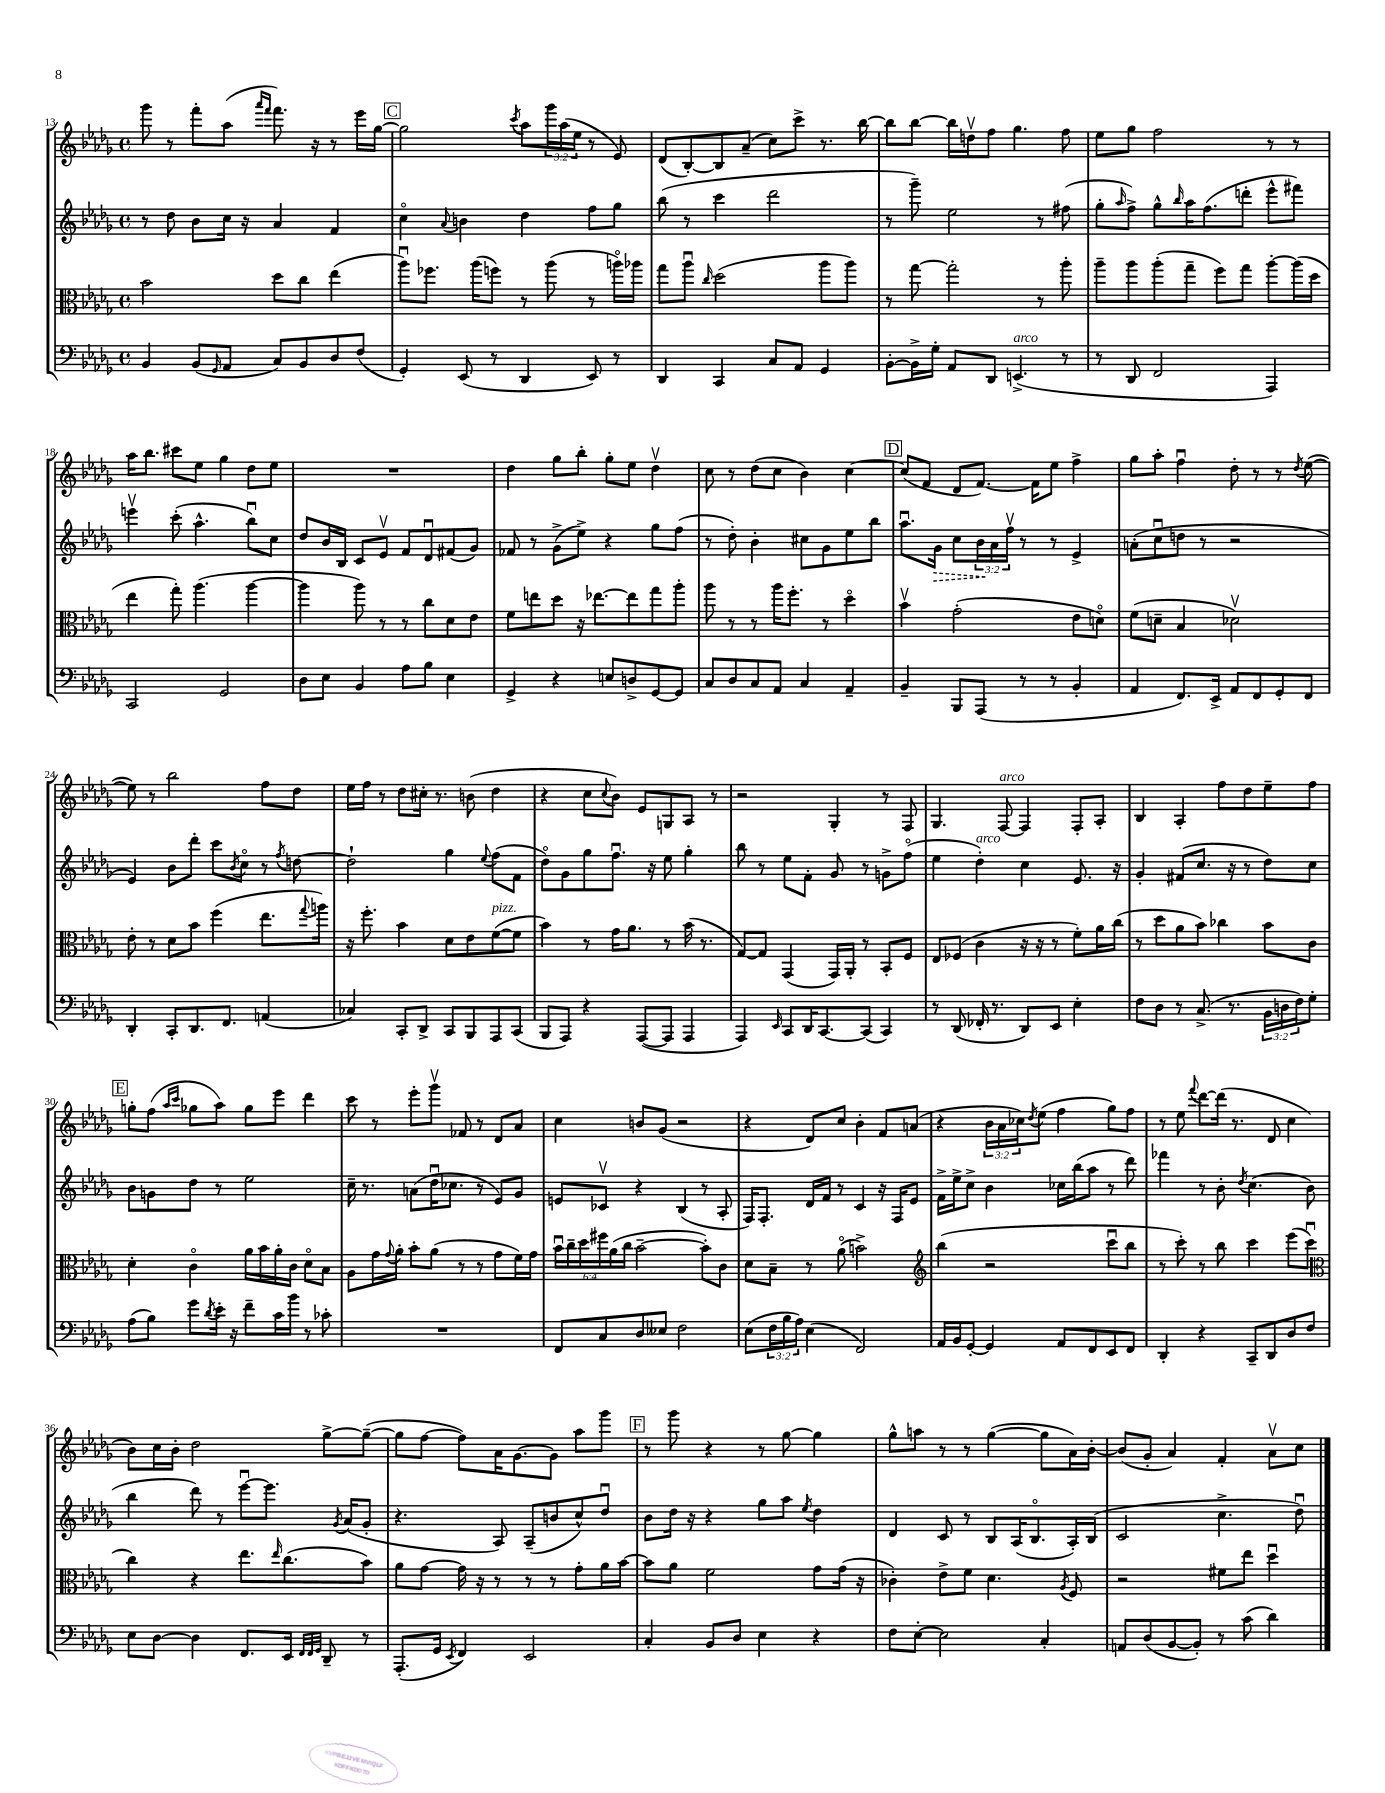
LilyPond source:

<<
\new StaffGroup <<
\new Staff = "s0" {
    \clef treble \key des \major \defaultTimeSignature \time 4/4 \override Staff.TupletNumber.text = #tuplet-number::calc-fraction-text
    ges'''8 r8 f'''8-. aes''8( \grace { aes'''16 f'''16 } f'''8.) r16 r8 ees'''16 ges''16~ |
    \mark \markup { \box "C" } ges''2 \acciaccatura { c'''8 } aes''8 \tuplet 3/2 { ges'''16 aes''16( ees''16 } r8 ees'8) |
    des'8( bes8~-.) bes8 aes'8--( c''8) c'''8-> r8. bes''16~ |
    bes''8 bes''8~ bes''16 d''16\upbow f''8 ges''4. f''8 |
    ees''8 ges''8 f''2 r8 r8 |
    aes''16 bes''8. cis'''8 ees''8 ges''4 des''8 ees''8 |
    R1 |
    des''4 ges''8 bes''8-. ges''8-. ees''8 des''4\upbow |
    c''8 r8 des''8( c''8 bes'4) c''4~ |
    \mark \markup { \box "D" } c''8( f'8 des'8 f'8.~) f'16 ees''8 f''4-> |
    ges''8 aes''8-. f''4\downbow des''8-. r8 r8 \acciaccatura { des''8 } ees''8~( |
    ees''8) r8 bes''2 f''8 des''8 |
    ees''16 f''16 r8 des''8 cis''16-. r8. b'8( des''4 |
    r4 c''8 \appoggiatura { c''8 } bes'8) ees'8 g8 aes8 r8 |
    r2 ges4-. r8 f8 |
    ges4. f8~^\markup { \italic "arco" } f4 f8-. aes8-. |
    bes4 aes4-. f''8 des''8 ees''8-- f''8 |
    \mark \markup { \box "E" } g''8-. f''8( \grace { aes''16 c'''16 } ges''8 aes''8) ges''8 ees'''8 des'''4 |
    c'''8 r8 ees'''8-. ges'''8\upbow fes'8 r8 des'8 aes'8 |
    c''4 b'8 ges'8( r2 |
    r4 des'8) c''8 bes'4-. f'8 a'8( |
    r4 \tuplet 3/2 { bes'16 aes'16 ces''16) } \acciaccatura { des''8 } ees''8( f''4 ges''8) f''8 |
    r8 ees''8 \appoggiatura { f'''8 } des'''8~ des'''16( r8. des'8 c''4 |
    bes'8) c''16 bes'16-. des''2 ges''8~-> ges''8~--( |
    ges''8 f''8~ f''8) aes'16 ges'8.~ ges'8 aes''8 ges'''8 |
    \mark \markup { \box "F" } r8 ges'''8 r4 r8 ges''8~ ges''4 |
    ges''8-^ a''8 r8 r8 ges''4~( ges''8 aes'16) bes'16~-. |
    bes'8( ges'8-. aes'4) f'4-. aes'8\upbow c''8 \bar "|." |
}
\new Staff = "s1" {
    \clef treble \key des \major \defaultTimeSignature \time 4/4 \override Staff.TupletNumber.text = #tuplet-number::calc-fraction-text
    r8 des''8 bes'8 c''16 r16 aes'4 f'4 |
    \mark \markup { \box "C" } c''4\flageolet \appoggiatura { aes'8 } b'4 des''4 f''8 ges''8 |
    bes''8( r8 c'''4 des'''2 |
    r8 ges'''8--) ees''2 r8 fis''8( |
    ges''8-. \grace { aes''16 } f''8->) ges''8-^ \grace { bes''16 } aes''16 f''8.( d'''8-. ees'''8-^ fis'''8) |
    e'''4\upbow c'''8-.( aes''4.-^ bes''8\downbow) c''8 |
    des''8 bes'16 bes16 c'8 ees'8\upbow f'8 des'8\downbow fis'8( ges'8) |
    fes'8 r8 ges'8->( ees''8->) r4 ges''8 f''8( |
    r8 des''8-.) bes'4-. cis''8 ges'8 ees''8 bes''8 |
    \mark \markup { \box "D" } aes''8.\downbow \once \override Hairpin.style = #'dashed-line ges'16\> c''8 \tuplet 3/2 { bes'16\! aes'16 f''16\upbow } r8 r8 ees'4-> |
    a'8-.( c''8\downbow d''8 r8 r2 |
    ees'4) bes'8 des'''8-. c'''8 \acciaccatura { bes'8 } c''8\flageolet r8 \acciaccatura { f''8 } d''8~ |
    d''2-! ges''4 \appoggiatura { ees''8 } f''8( f'8 |
    des''8\flageolet) ges'8 ges''8 f''8.\downbow r16 ees''8 ges''4-. |
    bes''8 r8 ees''8 f'8-. ges'8 r8 g'8-> f''8\flageolet( |
    ees''4 des''4-.^\markup { \italic "arco" }) c''4 ees'8. r16 |
    ges'4-. fis'8( c''8. r16 r8 des''8) c''8 |
    \mark \markup { \box "E" } bes'8 g'8 des''8 r8 ees''2 |
    c''16-- r8. a'8( des''16\downbow ces''8. r8 ees'8) ges'8 |
    e'8 ces'8\upbow r4 bes4( r8 aes8-. |
    f16) f8.-. des'16 f'16 r8 c'4 r16 f16 ees'8 |
    f'16-> ees''16-> c''8-> bes'4 ces''16 bes''16( aes''8 r8 des'''8) |
    fes'''4 r8 bes'8-. \acciaccatura { des''8 } c''4.( bes'8 |
    bes''4 des'''8) r8 ees'''8~\downbow ees'''8. \acciaccatura { ges'8 } aes'16( ges'8-. |
    r4. aes8) aes8--( b'8 c''8-^) des''8\downbow |
    \mark \markup { \box "F" } bes'8 des''16 r16 r4 ges''8 aes''8 \acciaccatura { ees''8 } des''4 |
    des'4 c'8 r8 bes8 aes16( bes8.\flageolet aes16-.) bes16( |
    c'2 c''4.-> des''8\downbow) \bar "|." |
}
\new Staff = "s2" {
    \clef alto \key des \major \defaultTimeSignature \time 4/4 \override Staff.TupletNumber.text = #tuplet-number::calc-fraction-text
    bes'2 des''8 c''8 ees''4( |
    \mark \markup { \box "C" } aes''8\downbow) fes''8. aes''16( f''8) r8 aes''8( r8 a''16\flageolet) aes''16 |
    ges''8 aes''8\downbow \grace { c''16 } des''2( aes''8 aes''8) |
    r8 ges''8~ ges''2-. r8 aes''8-. |
    aes''8-- aes''8 aes''8-.( ges''8-- f''8) ges''8 aes''8~-. aes''16( des''16 |
    ees''4 ges''8-.) aes''4.( aes''4~ |
    aes''4 aes''8) r8 r8 c''8 des'8 ees'8 |
    f'8 e''8 des''8 r16 ees''8.~ ees''8 ges''8 aes''8-. |
    aes''8 r8 r8 aes''16 f''8.-. r8 des''4\flageolet |
    \mark \markup { \box "D" } bes'4\upbow ges'2-.( ees'8 d'8\flageolet) |
    f'8( d'8-- bes4 des'2\upbow) |
    ees'8-. r8 des'8 bes'8 f''4( ees''8. \appoggiatura { ges''8 } a''16) |
    r16 f''8.-. bes'4 des'8 ees'8 f'8~^\markup { \italic "pizz." }( f'8 |
    bes'4) r8 ges'16 aes'8. r8 bes'16( r8. |
    ges8~) ges8 ges,4( ges,16) aes,16-. r8 bes,8-. f8 |
    ees8 fes8( c'4 r16 r16 r8 f'8-.) aes'16 c''16( |
    r8 des''8 aes'8 bes'8) ces''4 bes'8 c'8 |
    \mark \markup { \box "E" } des'4-. c'4\flageolet aes'16 bes'16 aes'16-. c'16 des'8\flageolet bes8 |
    aes8 ges'16 \appoggiatura { ges'8 } aes'16-. bes'8-. aes'8( r8 r8 ges'8 f'16) ges'16 |
    \tuplet 6/4 { bes'16\downbow c''16-- des''16 fis''16 aes'16( c''16 } bes'2~-- bes'8-.) c'8 |
    des'8 bes8-- r8 aes'8\flageolet( b'2->) |
    \clef treble bes''4( r2 c'''8\downbow bes''8 |
    r8 c'''8-.) r8 bes''8 c'''4 ees'''8( c'''8\downbow |
    \clef alto c''4) r4 ees''8. \grace { ees''16 } c''8.( bes'8) |
    aes'8 ges'8~ ges'16 r16 r8 r8 r8 ges'8-. aes'16 bes'16~ |
    \mark \markup { \box "F" } bes'8 aes'8 f'2 ges'8 ges'16( r16 |
    ces'4-.) ees'8-> f'8 des'4. \acciaccatura { aes8 } f8 |
    r2 fis'8 ees''8 des''4\downbow \bar "|." |
}
\new Staff = "s3" {
    \clef bass \key des \major \defaultTimeSignature \time 4/4 \override Staff.TupletNumber.text = #tuplet-number::calc-fraction-text
    bes,4 bes,8( \grace { ges,16 } aes,8 c8) bes,8 des8 f8( |
    \mark \markup { \box "C" } ges,4-.) ees,8( r8 des,4 ees,8) r8 |
    des,4 c,4 c8 aes,8 ges,4 |
    bes,8~-. bes,16-> ges16-. aes,8 des,8 e,4.->^\markup { \italic "arco" }( r8 |
    r8 des,8 f,2 aes,,4) |
    c,2 ges,2 |
    des8 ees8 bes,4 aes8 bes8 ees4 |
    ges,4-> r4 e8 d8-> ges,8~ ges,8 |
    c8 des8 c8 aes,8 c4 aes,4-- |
    \mark \markup { \box "D" } bes,4-- bes,,8 aes,,8( r8 r8 bes,4-. |
    aes,4 f,8.) ees,16-> aes,8 f,8 ges,8-. f,8 |
    des,4-. c,8-. des,8. f,8. a,4( |
    ces4) c,8-. des,8-> c,8 bes,,8 aes,,8 c,8( |
    bes,,8 aes,,8) r4 aes,,8~( aes,,8 aes,,4 |
    aes,,4) \grace { ees,16 } c,8 des,16 c,8.~ c,8( c,4) |
    r8 des,8( fes,16-. r8. des,8) ees,8 ees4-. |
    f8 des8 r8 c8.->( r8. \tuplet 3/2 { bes,16 d16 f16) } ges8-. |
    \mark \markup { \box "E" } aes8( bes8) ges'8 \acciaccatura { des'8 } ees'16-. r16 f'8-- c'16 bes'16 r8 ces'8-. |
    R1 |
    f,8 c8 des8 eeses8 f2 |
    ees8( \tuplet 3/2 { f16 bes16 aes16) } ees4( f,2) |
    aes,16 bes,16 ges,8~-. ges,4 aes,8 f,8 ees,8 f,8 |
    des,4-. r4 c,8-- des,8 des8 f8 |
    ees8 des8~ des4 f,8. ees,16 \grace { f,32 f,32 ges,32 } des,8-- r8 |
    aes,,8.-.( ges,16 \acciaccatura { ees,8 } f,4) ees,2 |
    \mark \markup { \box "F" } c4-. bes,8 des8 ees4 r4 |
    f8 ees8~-. ees2 c4-. |
    a,8 des8( bes,8~ bes,8-.) r8 c'8( des'4) \bar "|." |
}
>>
>>
\layout { \context { \Score currentBarNumber = #13 } }
